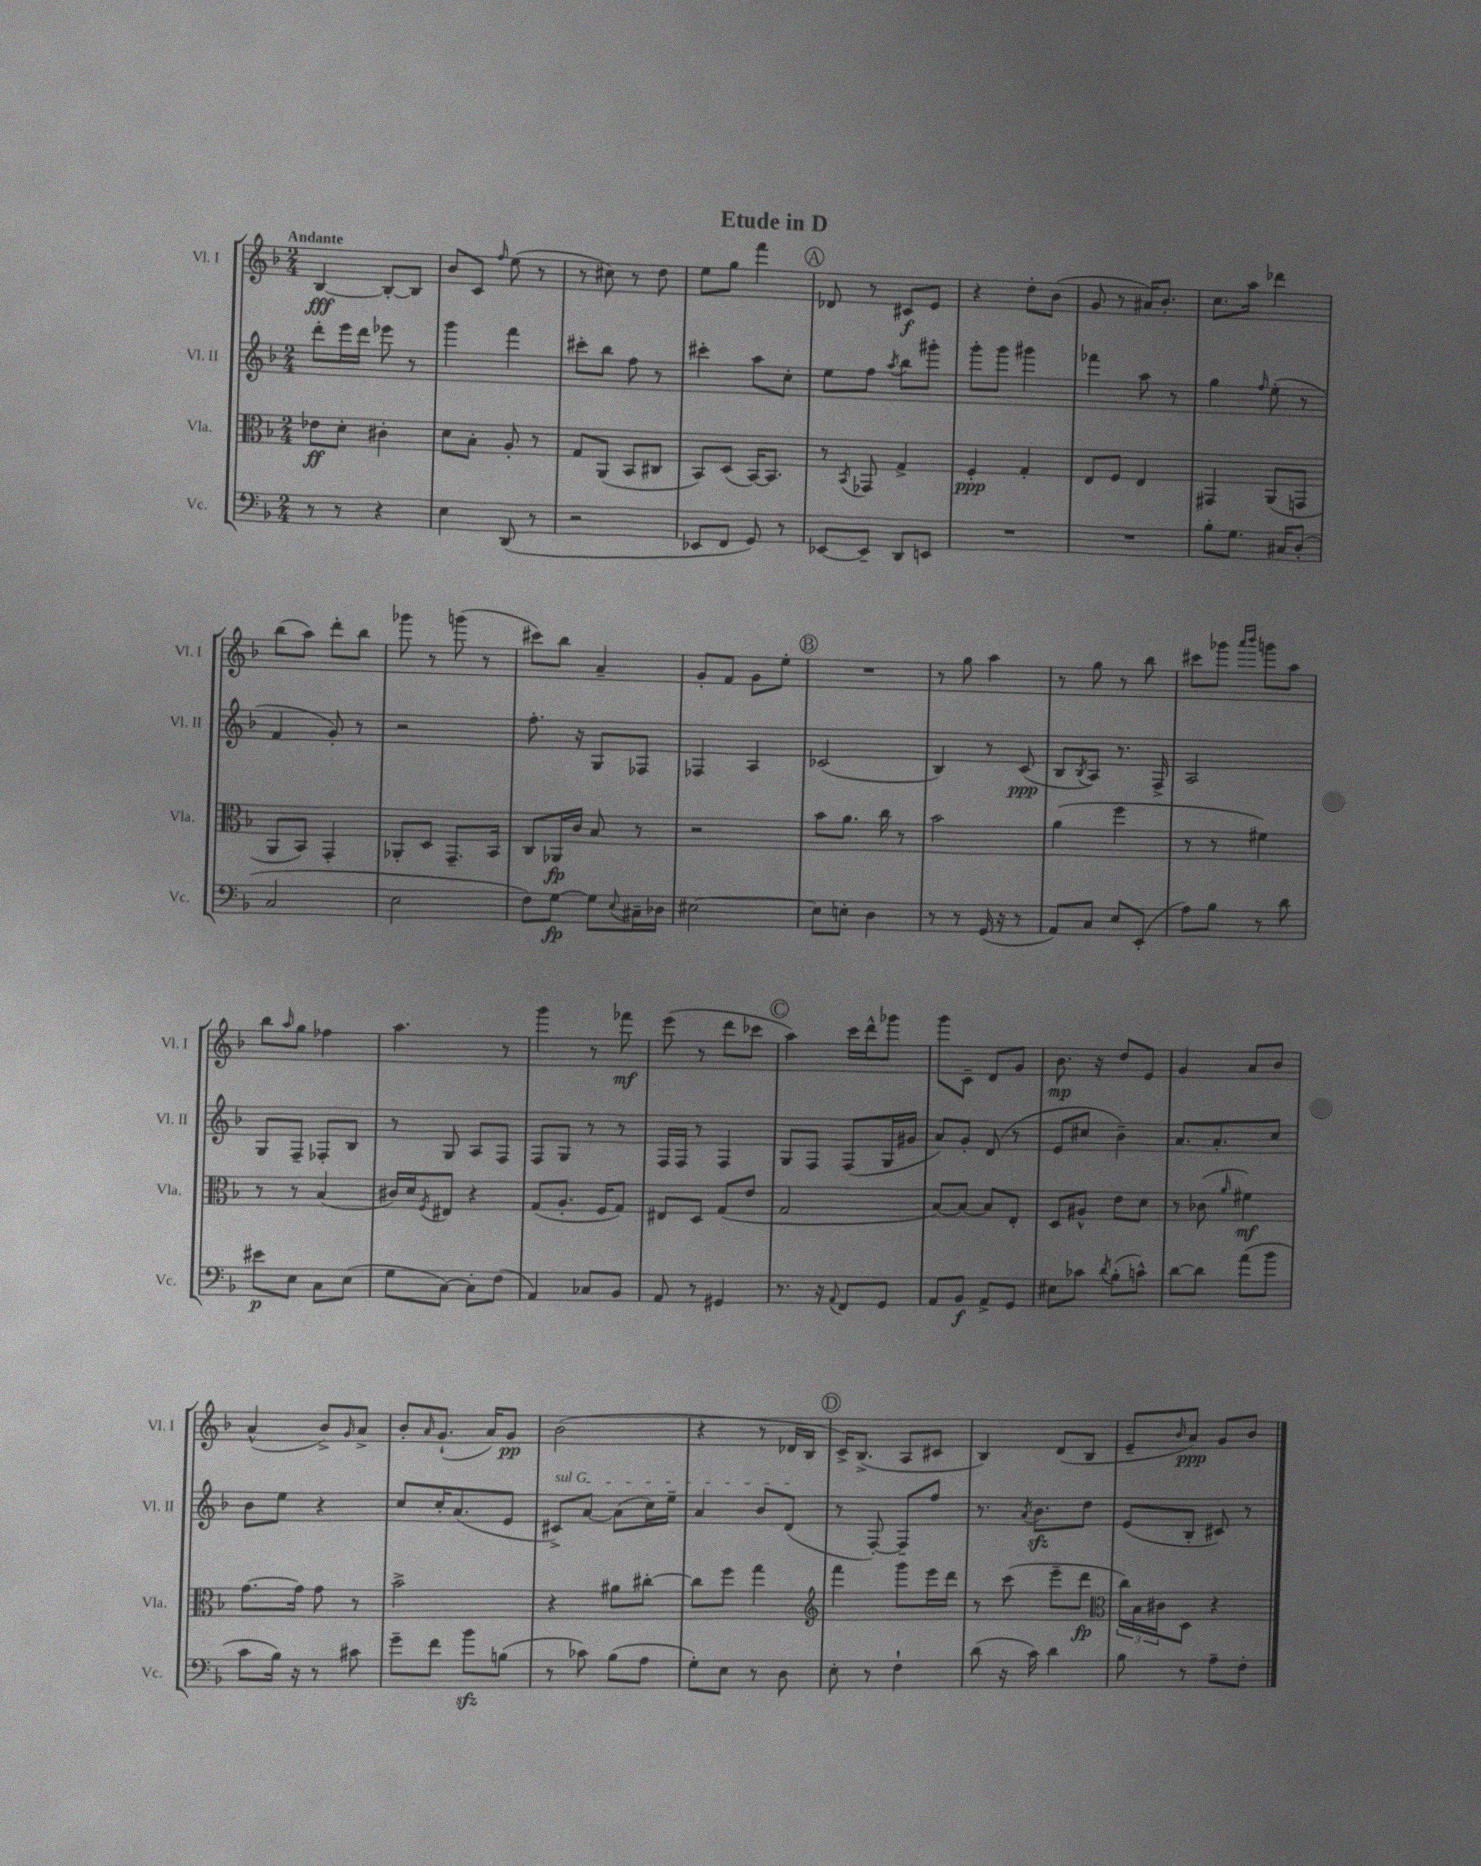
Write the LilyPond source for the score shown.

\header { title = "Etude in D" }
<<
\new StaffGroup <<
\new Staff = "s0" \with { instrumentName = "Vl. I" shortInstrumentName = "Vl. I" } {
    \clef treble \key f \major \numericTimeSignature \time 2/4 \tempo "Andante"
    bes4~\fff bes8~-. bes8 |
    bes'8 c'8 \grace { f''16 } e''8( r8 |
    r8 cis''8) r8 d''8 |
    e''8 g''8 f'''4 |
    \mark \markup { \circle "A" } des'8 r8 cis'8\f e'8 |
    r4 d''8-. bes'8( |
    g'8 r8 ais'16) bes'8.-. |
    c''8. a''16 des'''4 |
    bes''8( a''8) d'''8-. bes''8 |
    ges'''8 r8 g'''8( r8 |
    cis'''8) bes''8 a'4-- |
    g'8-. f'8 g'8 e''8-. |
    \mark \markup { \circle "B" } R2 |
    r8 g''8 a''4 |
    r8 g''8 r8 bes''8 |
    cis'''8 ges'''8 \grace { a'''16 bes'''16 } g'''8 a''8 |
    bes''8 \grace { a''16 } g''8 fes''4 |
    a''4. r8 |
    g'''4 r8 fes'''8\mf |
    e'''8( r8 d'''8 ces'''8 |
    \mark \markup { \circle "C" } a''4) c'''16 d'''16-^ ges'''8 |
    g'''8 c'8-- d'8 g'8 |
    bes'8.\mp r16 d''8 e'8 |
    g'4 a'8 bes'8 |
    a'4-^( bes'8->) \grace { g'16 } a'8-> |
    bes'8-. \grace { a'16 } g'8.-!( a'16) g'8\pp |
    bes'2( |
    r4 r8 des'16 bes16 |
    \mark \markup { \circle "D" } c'16->) bes8.->( a8 cis'8 |
    bes4) d'8( bes8 |
    e'8-- \grace { bes'16 } a'8\ppp) g'8 bes'8 \bar "|." |
}
\new Staff = "s1" \with { instrumentName = "Vl. II" shortInstrumentName = "Vl. II" } {
    \clef treble \key f \major \numericTimeSignature \time 2/4
    d'''8-. e'''16 d'''16 ees'''8 r8 |
    g'''4 f'''4 |
    cis'''8-. bes''8 f''8 r8 |
    cis'''4-. a''8 c''8-. |
    \mark \markup { \circle "A" } e''8 f''8 \acciaccatura { a''8 } bes''8 gis'''8-. |
    g'''8-. g'''8 gis'''4 |
    fes'''4 a''8 r8 |
    g''4 \grace { f''16 } e''8-.( r8 |
    f'4 g'8-.) r8 |
    r2 |
    f''8.-. r16 g8 fes8 |
    fes4 a4 |
    \mark \markup { \circle "B" } ces'2( |
    bes4) r8 c'8\ppp( |
    bes8 \acciaccatura { bes8 } a8) r8. f16-> |
    a2 |
    g8 f8-- fes8-. bes8 |
    r8 g8 a8 f8 |
    f8 g8 r8 r8 |
    f16 f16 r8 f4 |
    \mark \markup { \circle "C" } g8 f8 f8( g16 gis'16 |
    a'8) g'8-. d'8( r8 |
    e'8 cis''8 bes'4--) |
    a'8. a'8.-. c''8 |
    bes'8 e''8 r4 |
    c''8 c''16-. a'8.( e'8 |
    \once \override TextSpanner.bound-details.left.text = \markup { \italic "sul G" } cis'8->\startTextSpan) a'8~ a'8( c''16) e''16-- |
    a'4 bes'8 d'8\stopTextSpan( |
    \mark \markup { \circle "D" } r8 f8~-.) f8-- f''8 |
    r8. \acciaccatura { a'8 } bes'8.\sfz d''8 |
    e'8( bes8-. cis'8) r8 \bar "|." |
}
\new Staff = "s2" \with { instrumentName = "Vla." shortInstrumentName = "Vla." } {
    \clef alto \key f \major \numericTimeSignature \time 2/4
    ees'8\ff d'8-. cis'4-. |
    d'8 bes8-. a8-. r8 |
    g8 a,8( bes,8 cis8 |
    bes,8) d8( bes,16~) bes,8. |
    \mark \markup { \circle "A" } r8 \acciaccatura { bes,8 } ges,8 g4-> |
    f4-.\ppp g4-. |
    e8 f8 e4 |
    gis,4 a,8( g,8 |
    a,8 bes,8) g,4-. |
    aes,8-. d8 g,8.-- bes,16 |
    c8 aes,16\fp c'16 bes8 r8 |
    r2 |
    \mark \markup { \circle "B" } bes'8 a'8. c''16 r8 |
    bes'2 |
    a'4( f''4 |
    r8 r8 fis'4) |
    r8 r8 bes4( |
    cis'16) d'16 \acciaccatura { f8 } eis8 r4 |
    g8( a8.-. f16 g8) |
    eis8 d8 g8( e'8 |
    \mark \markup { \circle "C" } g2 |
    bes8~) bes8~ bes8 e8-. |
    d8 ais8-^ e'8 d'8 |
    r8 ces'8( \grace { a'16 } fis'4\mf) |
    g'8.~ g'16 g'8 r8 |
    bes'2-> |
    r4 ais'8 cis''8~-. |
    cis''8 f''8 g''4 |
    \mark \markup { \circle "D" } \clef treble f'''4 g'''8 e'''16 d'''16 |
    r8 c'''8( e'''8-- d'''8\fp |
    \clef alto \tuplet 3/2 { c''16) bes16 cis'16 } d8 r4 \bar "|." |
}
\new Staff = "s3" \with { instrumentName = "Vc." shortInstrumentName = "Vc." } {
    \clef bass \key f \major \numericTimeSignature \time 2/4
    r8 r8 r4 |
    e4 d,8( r8 |
    r2 |
    ees,8 f,8 g,8) r8 |
    \mark \markup { \circle "A" } ees,8~ ees,8-- d,8 e,8 |
    R2 |
    R2 |
    bes8-. g8. cis16 d8-.( |
    c2 |
    e2 |
    f8) g8~\fp g8 \appoggiatura { e8 } cis16-- des16 |
    eis2~ |
    \mark \markup { \circle "B" } eis8 e8-. d4 |
    r8 r8 g,16( r16 r8 |
    a,8) c8 e8 e,8-.( |
    a8) bes8 r8 d'8 |
    eis'8\p e8 c8 e8( |
    g8 c8~) c8-. f8( |
    a,4) ces8 bes,8 |
    a,8 r8 gis,4 |
    \mark \markup { \circle "C" } r8. r16 \appoggiatura { a,8 } f,8 g,8 |
    a,8 bes,8\f a,8-> g,8 |
    eis8 ces'8 \acciaccatura { d'8 } bes8-.( c'8-^) |
    d'8~ d'8 a'8( bes'8 |
    c'8 bes16) r16 r8 cis'8 |
    g'8-- f'8 bes'8\sfz b8( |
    r8 ces'8) bes8( a8 |
    g8-.) e8 r8 d8 |
    \mark \markup { \circle "D" } e8-. r8 f4-! |
    d'8( r16 c'16) d'4 |
    bes8 r8 a8-- f8-. \bar "|." |
}
>>
>>
\layout { \context { \Score \remove "Bar_number_engraver" } }
